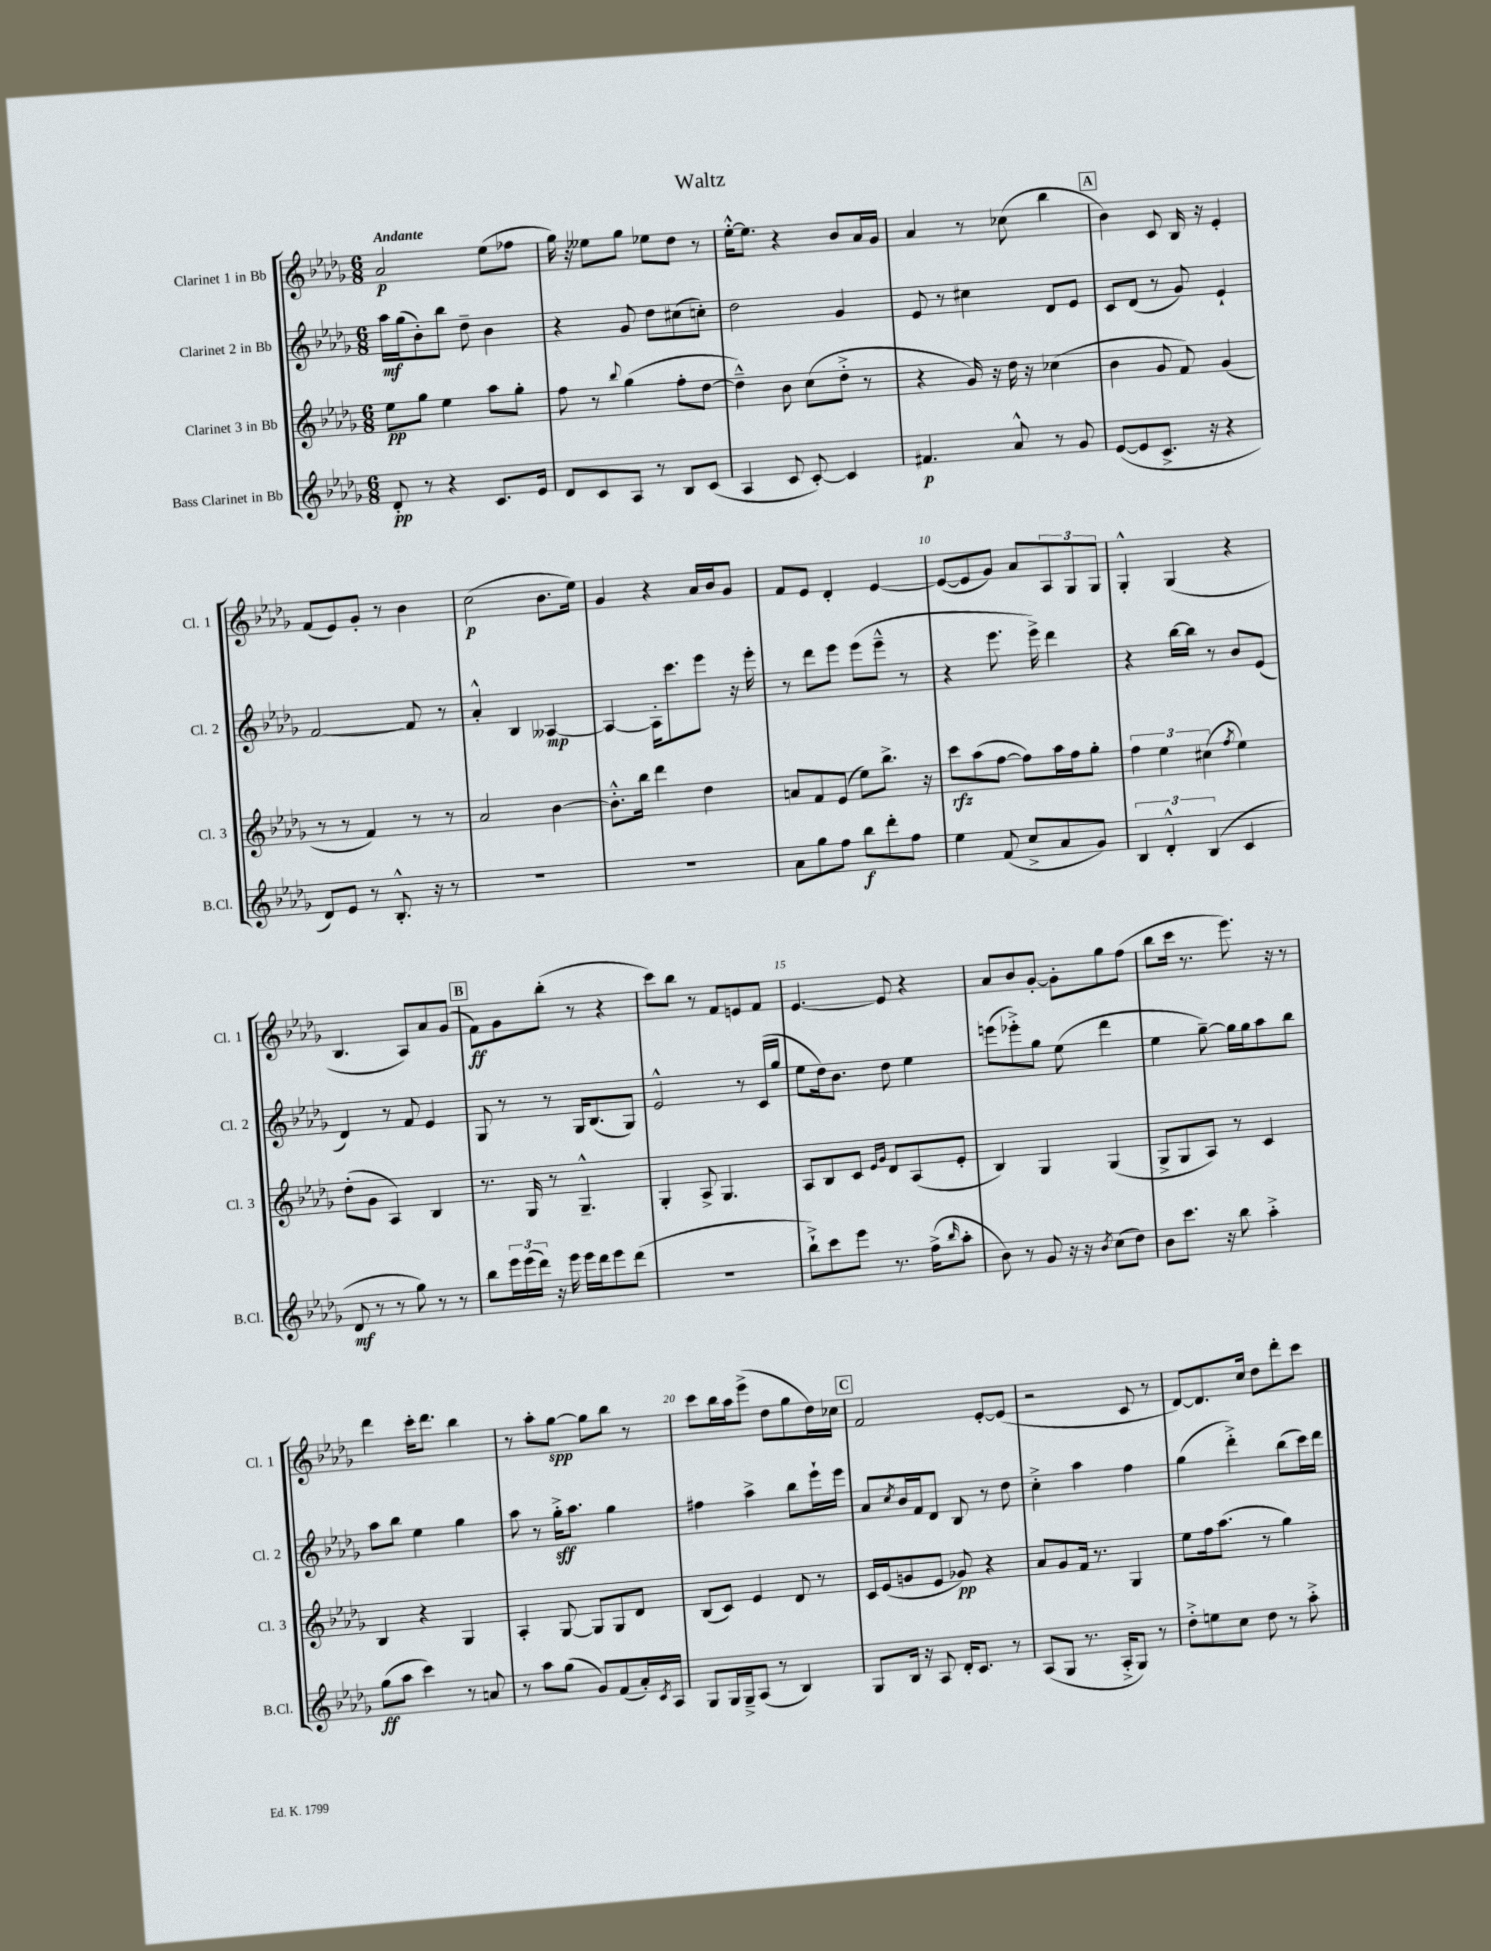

**kern	**kern	**kern	**kern
*staff4	*staff3	*staff2	*staff1
*clefG2	*clefG2	*clefG2	*clefG2
*k[b-e-a-d-g-]	*k[b-e-a-d-g-]	*k[b-e-a-d-g-]	*k[b-e-a-d-g-]
*M6/8	*M6/8	*M6/8	*M6/8
8d-'	8ee-	16aa-	2a-
.	.	(16gg-	.
8r	8gg-	8b-')	.
4r	4ee-	8bb-	.
.	.	8dd-~	.
8.c	8aa-	4b-	(8ee-
.	8gg-'	.	8ff-
16e-	.	.	.
=	=	=	=
8d-	8ff	4r	16gg-)
.	.	.	16r
8c	8r	.	8ee--
.	8qqbb-	.	.
8A-	(4gg-	8g-	8gg-
8r	.	8dd-	8ee-
8B-	8ff'	(8cc#	8dd-
(8c	[8dd-	8cc')	8r
=	=	=	=
4A-	4dd-~^^])	2dd-	[16ee-'^^
.	.	.	8.ee-]
8c	8b-	.	4r
[8c')	(8cc	.	.
4c]	8dd-'^	4g-	8b-
.	8r	.	16a-
.	.	.	16g-
=	=	=	=
4.f#	4r	8e-	4a-
.	.	8r	.
.	16g-)	4cc#	8r
.	16r	.	.
8a-^^	16dd-	.	(8cc-
.	16r	.	.
8r	(4cc-	8d-	4bb-
8g-	.	8e-	.
=	=	=	=
([8e-	4b-	8c	4b-)
8e-]	.	(8d-	.
8.c^	8g-	8r	8c
.	8f)	8g-)	16B-
16r	.	.	16r
4r	(4g-	4e-`	4e-'
=	=	=	=
8d-)	8r	[2f	(8f
8e-	8r	.	8e-)
8r	4f)	.	8g-'
8.B-'^^	.	.	8r
.	8r	8f]	4b-
16r	.	.	.
8r	8r	8r	.
=	=	=	=
2.r	2a-	4a-'^^	(2cc
.	.	4B-	.
.	[4b-	[4A--	8.b-
.	.	.	16ee-)
=	=	=	=
2.r	8.b-'^^]	4A--_	4g-
.	16bb-	.	.
.	4ddd-	16A--']	4r
.	.	8.ccc	.
.	4dd-	8eee-	16a-
.	.	.	16b-
.	.	16r	8g-
.	.	16eee-'	.
=	=	=	=
8a-	8a	8r	8f
8gg-	8f	8ddd-	8e-
8ff	(8e-	8eee-	4d-'
8bb-	8ee-)	(8eee-	.
8ddd-'	8.bb-^	8eee-~^^	[4e-
8ff	.	8r	.
.	16r	.	.
=	=	=	=
4ee-	8ccc	4r	(8e-_
.	(8aa-	.	8e-]
(8f	[8ff	8.eee-	8g-)
8cc^	8ff])	.	8a-
.	.	16eee-^)	.
8a-	16aa-	4ddd-	12A-
.	16ff	.	.
.	.	.	12G-
8g-)	8gg-'	.	.
.	.	.	12G-
=	=	=	=
6B-	6ff	4r	4G-'^^
6d-'^^	6ee-	.	.
.	.	[16bb-	(4G-
.	.	16bb-]	.
(6B-	(6cc#	.	.
.	.	8r	.
.	8qff	.	.
4c	4ee-)	8b-	4r
.	.	(8e-	.
=	=	=	=
8d-	(8dd-'	4d-)	4.B-
8r	8g-	.	.
8r	4A-)	8r	.
8gg-)	.	8f	8A-)
8r	4B-	4e-	8a-
8r	.	.	(8g-
=	=	=	=
8bb-	8.r	8G-	8f)
24eee-	.	8r	8g-
(24eee-	.	.	.
.	16G-	.	.
24ddd-)	.	.	.
16r	8r	8r	(8bb-'
16eee-	.	.	.
16eee-	4.G-~^^	16G-	8r
16ddd-	.	(8.B-	.
8eee-	.	.	4r
(8ddd-	.	8G-)	.
=	=	=	=
2.r	4G-'	2e-^^	8ccc)
.	.	.	8bb-
.	8A-^	.	8r
.	4.G-	.	8f
.	.	8r	8e
.	.	(16c	8f
.	.	16gg-	.
=	=	=	=
8bb-`^)	8A-	8ee-	[4.e-
8ccc	8B-	16dd-)	.
.	.	8.b-	.
8eee-	8c	.	.
.	16qqe-	.	.
.	16qqg-	.	.
8.r	8d-	8dd-	8e-]
.	(8A-	4ee-	4r
(16ff^	.	.	.
16qqbb-	.	.	.
8aa-'	8e-'	.	.
=	=	=	=
8b-)	4B-)	(8eee	8a-
8r	.	8eee-'^)	8b-
8g-	4G-	8gg-	[8g-'
16r	.	(8ee-	8g-']
16r	.	.	.
8qb-	.	.	.
(8cc	(4G-	4ddd-	8gg-
8dd-)	.	.	(8ff
=	=	=	=
8b-	8G-^	4ee-	8bb-
8.ccc	8G-	.	16ccc
.	.	.	8.r
.	8A-)	[8gg-~)	.
16r	.	.	.
8bb-	8r	16gg-]	8.eee-)
.	.	16gg-	.
4aa-'^	4c	8aa-	.
.	.	.	16r
.	.	8bb-	8r
=	=	=	=
(8gg-	4B-	8aa-	4ddd-
8aa-	.	8bb-	.
4ccc)	4r	4ee-	16ccc'
.	.	.	8.ddd-
8r	4G-	4gg-	4bb-
8a	.	.	.
=	=	=	=
8r	4A-'	8aa-	8r
8aa-	.	8r	8aa-'
(8gg-	[8G-	16gg-'^	[8gg-
.	.	8.aa-	.
8g-)	8G-]	.	8gg-]
(8f	8G-	4gg-	8bb-
16a-')	8d-	.	8r
8qc	.	.	.
16A-	.	.	.
=	=	=	=
8G-	(8B-	4ff#	8ccc
16G-	8c)	.	16bb-
16G-~^	.	.	16aa-
(8A-	4e-	4aa-^	(8eee-^
8r	.	.	8dd-
4B-)	8d-	8bb-	8gg-
.	8r	16eee-`	16dd-)
.	.	16eee-	16cc-
=	=	=	=
8G-	16c	8a-	2f
.	(16e-	.	.
.	.	8qcc	.
16B-	8g	16b-	.
16r	.	16f	.
8A-	8e-	8d-	.
16d-'	8g-)	8B-	.
8.c	.	.	.
.	4r	8r	[8e-'
8r	.	8dd-	(8e-]
=	=	=	=
(8A-	8a-	4cc'^	2r
8G-	8g-	.	.
8.r	16f	4aa-	.
.	8.r	.	.
16A-'^	.	.	.
8G-)	4G-	4ff	8c
8r	.	.	8r
=	=	=	=
8dd-'^	8ee-	(4gg-	[8d-)
8ee	16ff	.	8.d-]
.	(8.aa-	.	.
8cc	.	4ddd-'^)	.
.	.	.	16cc
8dd-	8r	.	8dd-
8r	4gg-)	(8bb-	8ddd-'
8aa-'^	.	16ccc)	8ccc
.	.	16ddd-	.
==	==	==	==
*-	*-	*-	*-
